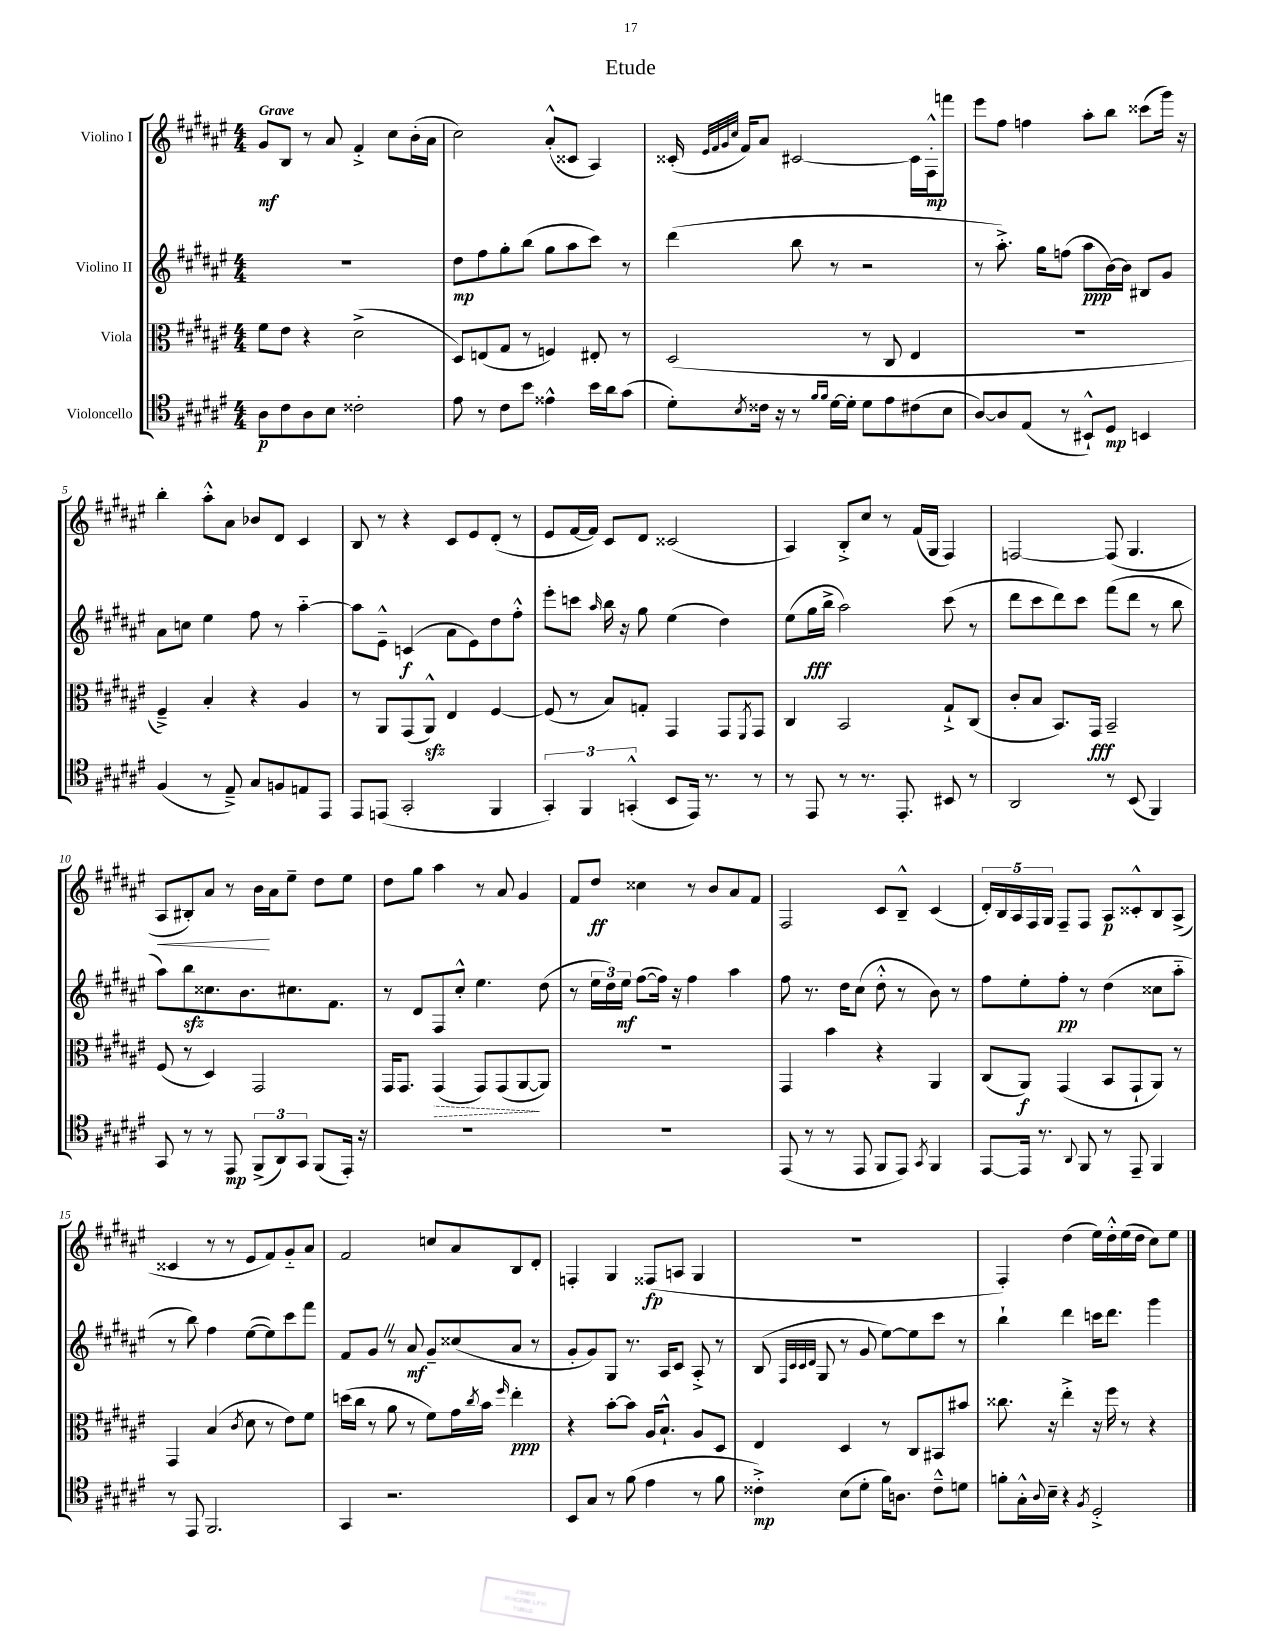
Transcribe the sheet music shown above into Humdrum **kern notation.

**kern	**kern	**kern	**kern
*staff4	*staff3	*staff2	*staff1
*clefC4	*clefC3	*clefG2	*clefG2
*k[f#c#g#d#a#e#]	*k[f#c#g#d#a#e#]	*k[f#c#g#d#a#e#]	*k[f#c#g#d#a#e#]
*M4/4	*M4/4	*M4/4	*M4/4
8A#	8f#	1r	8g#
8c#	8e#	.	8B
8A#	4r	.	8r
8B	.	.	8a#
2c##'	(2d#^	.	4f#'^
.	.	.	8cc#
.	.	.	(16b'
.	.	.	16a#
=	=	=	=
8e#	8D#)	8dd#	2cc#)
8r	(8E	8ff#	.
8c#	8G#	8gg#'	.
8b	8r	(8bb	.
4e##^^	4F)	8gg#	(8a#'^^
.	.	8aa#	8c##
16b	8E#'	8ccc#)	4A#)
16a#	.	.	.
(8g#	8r	8r	.
=	=	=	=
8d#')	(2D#	(4ddd#	(16c##'
.	.	.	32qqe#
.	.	.	32qqf#
.	.	.	32qqg#
.	.	.	32qqcc#
.	.	.	16f#)
8qB	.	.	.
16c##	.	.	8a#
16r	.	.	.
8r	.	8bb	[2c#
16qqf#	.	.	.
16qqf#	.	.	.
[16d#	.	8r	.
16d#']	.	.	.
8d#	8r	2r	.
8e#	8C#	.	.
(8c#	4E#	.	16c#]
.	.	.	16F#'^^
8B	.	.	8fff
=	=	=	=
[8A#)	1r	8r	8eee#
8A#]	.	8.aa#'^)	8ff#
(8E#	.	.	4ff
.	.	16gg#	.
8r	.	(8ff	.
8BB#`^^)	.	8aa#	8aa#'
8D#	.	[16b)	8bb
.	.	16b]	.
4BB	.	8B#	(8ccc##
.	.	8g#	16ggg#)
.	.	.	16r
=	=	=	=
(4F#	4F#~^)	8a#	4bb'
.	.	8cc	.
8r	4B'	4ee#	8aa#'^^
8E#~^)	.	.	8a#
8G#	4r	8ff#	8b-
8F	.	8r	8d#
8E	4A#	[4aa#'~	4c#
8EE#	.	.	.
=	=	=	=
8EE#	8r	8aa#]	8B
(8EE	8AA#	8e#~^^	8r
2GG#'	(8GG#	(4c	4r
.	8AA#^^)	.	.
.	4E#	8a#	8c#
.	.	8e#)	8e#
4FF#	[4F#	8dd#	(8d#'
.	.	8ff#'^^	8r
=	=	=	=
6GG#')	(8F#]	8eee#'	8e#
.	8r	8ccc	[16f#
6FF#	.	.	.
.	.	.	16f#])
.	.	16qqaa#	.
.	8B)	16bb	8c#
.	.	16r	.
(6GG'^^	.	.	.
.	8G'	8gg#	8d#
8BB	4GG#	(4ee#	(2c##
16EE#)	.	.	.
8.r	.	.	.
.	8GG#	4dd#)	.
.	8qFF#	.	.
8r	8GG#	.	.
=	=	=	=
8r	4C#	(8ee#	4A#)
8EE#	.	16gg#	.
.	.	16bb^	.
8r	2BB	2aa#)	8B'^
8.r	.	.	8cc#
.	.	.	8r
8.EE#'	.	.	.
.	.	.	(16f#
.	.	.	16G#
8BB#	8G#`^	(8ccc#	4F#)
8r	(8C#	8r	.
=	=	=	=
2AA#	8c#'	8ddd#	[2F
.	8B	8ccc#	.
.	8.BB)	8ddd#)	.
.	.	8ccc#	.
.	16GG#	.	.
8r	2BB~	(8fff#	(8F]
(8BB	.	8ddd#	4.G#
4FF#)	.	8r	.
.	.	8bb	.
=	=	=	=
8GG#	(8F#	8aa#)	8A#
8r	8r	8bb	8B#')
8r	4D#)	8.cc##	8a#
8EE#	.	.	8r
.	.	8.b	.
(12FF#^	2GG#	.	16b
.	.	.	16a#
12AA#)	.	.	.
.	.	8.cc#	8ee#~
12GG#	.	.	.
(8FF#	.	.	8dd#
.	.	8.f#	.
16EE#')	.	.	8ee#
16r	.	.	.
=	=	=	=
1r	16GG#	8r	8dd#
.	8.GG#	.	.
.	.	8d#	8gg#
.	(4GG#	8F#	4aa#
.	.	8cc#'^^	.
.	8GG#)	4.ee#	8r
.	(8GG#	.	8a#
.	[8AA#	.	4g#
.	8AA#])	(8dd#	.
=	=	=	=
1r	1r	8r	8f#
.	.	24ee#	8dd#
.	.	24dd#)	.
.	.	24ee#	.
.	.	([8ff#	4cc##
.	.	16ff#])	.
.	.	16r	.
.	.	4ff#	8r
.	.	.	8b
.	.	4aa#	8a#
.	.	.	8f#
=	=	=	=
(8EE#	4GG#	8ff#	2F#
8r	.	8.r	.
8r	4b	.	.
.	.	16dd#	.
8EE#	.	(8cc#	.
8FF#	4r	8dd#'^^	8c#
8EE#)	.	8r	8B~^^
8qGG#	.	.	.
4FF#	4AA#	8b)	(4c#
.	.	8r	.
=	=	=	=
[8EE#	(8C#	8ff#	20d#')
.	.	.	20B
.	.	.	20A#
16EE#]	8AA#)	8ee#'	.
.	.	.	20F#
8.r	.	.	.
.	.	.	20G#
.	(4GG#	8ff#'	8F#~
8qqAA#	.	.	.
8FF#	.	8r	8F#
8r	8BB	(4dd#	8A#
8EE#~	8GG#`	.	8c##'^^
4FF#	8AA#)	8cc##	8B
.	8r	8aa#'~	(8A#^
=	=	=	=
8r	4GG#	8r	4c##
8EE#	.	8bb)	.
2.FF#	(4B	4ff#	8r
.	.	.	8r
.	8qc#	.	.
.	8d#	([8ee#	8e#
.	8r	8ee#])	8f#)
.	8e#)	8ccc#	8g#'~
.	8f#	8fff#	8a#
=	=	=	=
4GG#	(16dd	8f#	2f#
.	16cc#	.	.
.	8r	8g#	.
2.r	8a#	8r	.
.	8r	8a#	.
.	8f#)	8g#~	8cc
.	16g#	(8cc##	8a#
.	8qcc#	.	.
.	16b	.	.
.	16qqff#	.	.
.	4ee#'	8a#	8B
.	.	8r	8d#'
=	=	=	=
8BB	4r	8g#'	4F'
8G#	.	8g#)	.
8r	[8b'	8G#	4G#
(8f#	8b]	8.r	.
4e#	16A#	.	(8F##
.	8.B`^^	16A#	.
.	.	8c#	8A
8r	8A#	8A#'^	4G#
8f#	8D#	8r	.
=	=	=	=
4c##'^)	4E#	(8B	1r
.	.	32qqF#	.
.	.	32qqc#	.
.	.	32qqc#	.
.	.	32qqd#	.
.	.	8G#	.
(8B	4D#	8r	.
8d#'	.	8g#	.
16f#)	8r	[8ee#)	.
8.A	.	.	.
.	8C#	8ee#]	.
8c##~^^	8BB#	8ccc#	.
8d	8b#	8r	.
=	=	=	=
8f'	8.cc##	4bb`	4F#')
16G#'^^	.	.	.
8qqA#	.	.	.
16B~	16r	.	.
4r	4ee#'^	4ddd#	(4dd#
8qF#	.	.	.
2D#'^	16r	16ccc	16ee#)
.	16ff#	8.ddd#	16dd#'^^
.	8r	.	(16ee#
.	.	.	16dd#
.	4r	4ggg#	8cc#)
.	.	.	8ee#
==	==	==	==
*-	*-	*-	*-
